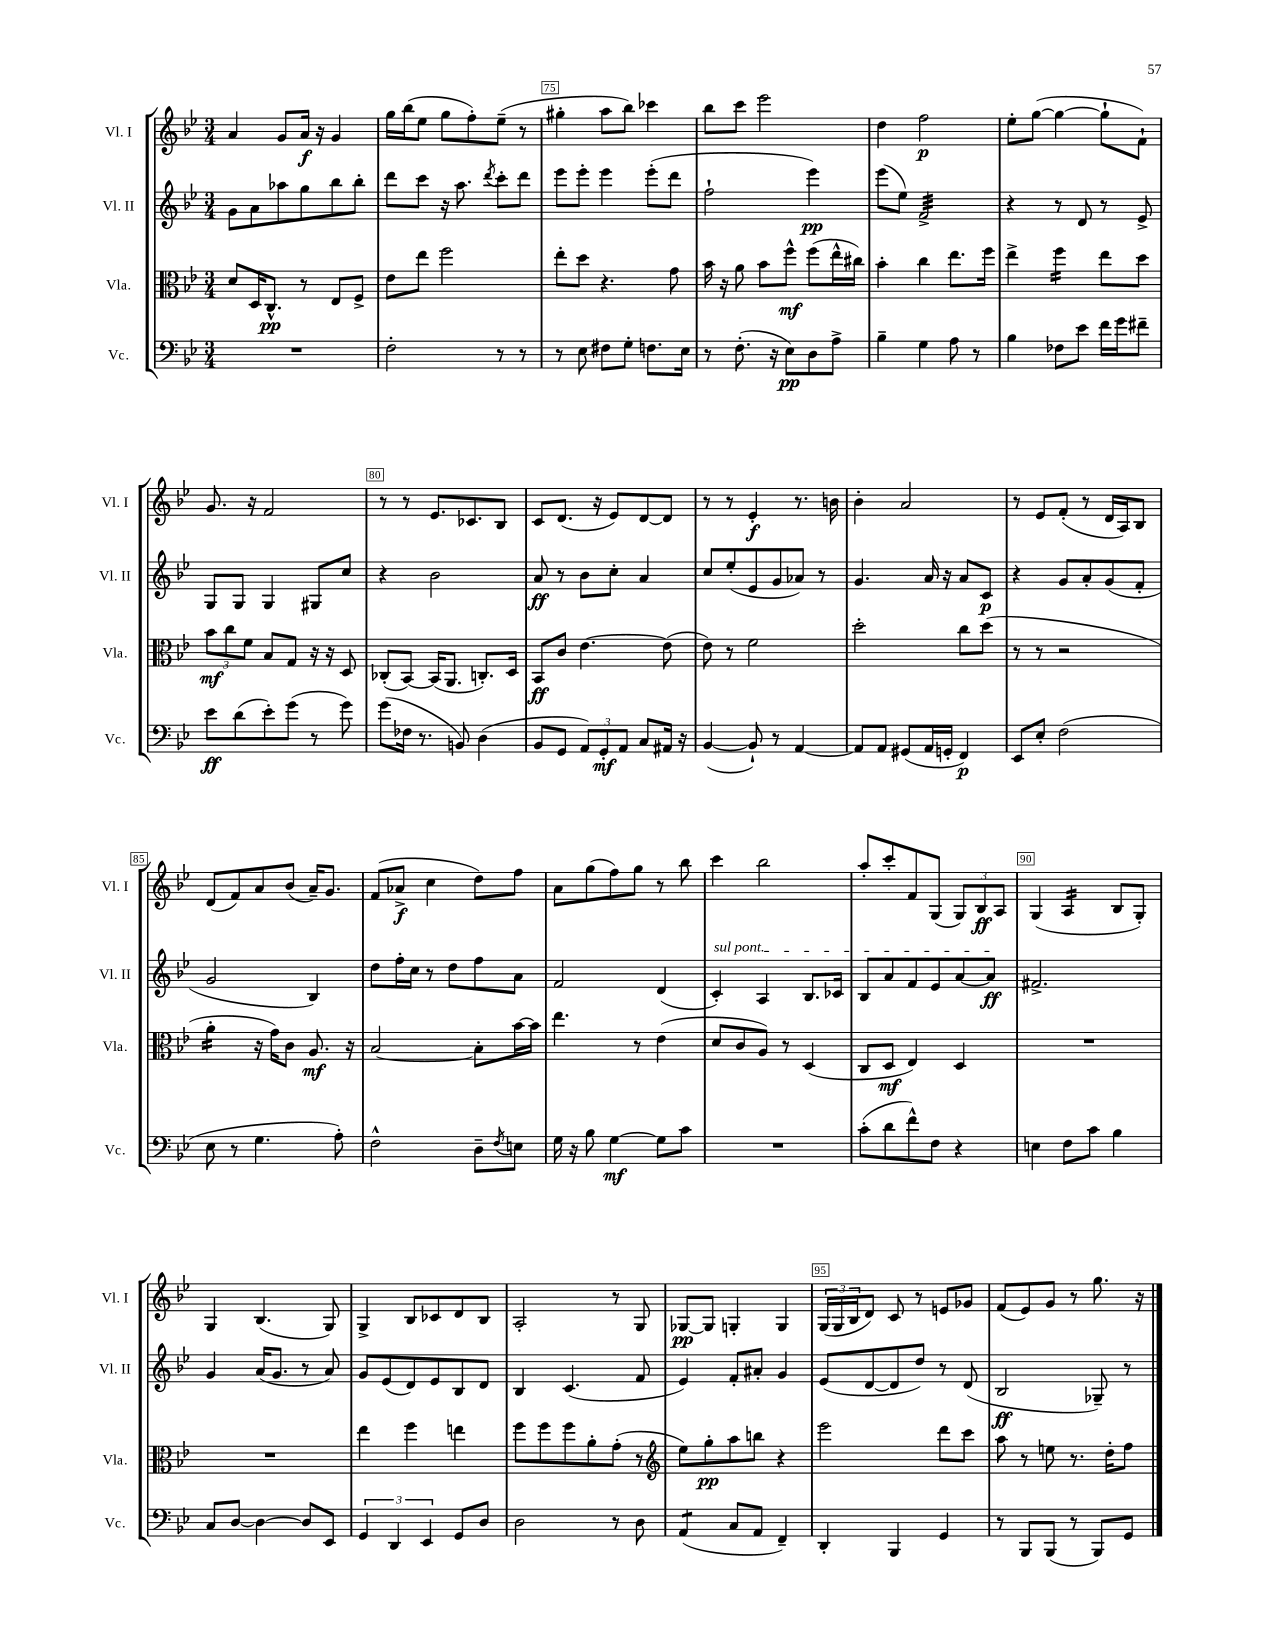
<<
\new StaffGroup <<
\new Staff = "s0" \with { instrumentName = "Vl. I" shortInstrumentName = "Vl. I" } {
    \clef treble \key bes \major \numericTimeSignature \time 3/4
    a'4 g'8 a'16\f r16 g'4 |
    g''16 bes''16( ees''8 g''8 f''8-.) ees''8--( r8 |
    gis''4-. a''8 bes''8) ces'''4 |
    bes''8 c'''8 ees'''2 |
    d''4 f''2\p |
    ees''8-. g''8~( g''4~ g''8-! f'8-!) |
    g'8. r16 f'2 |
    r8 r8 ees'8. ces'8. bes8 |
    c'8 d'8.( r16 ees'8) d'8~ d'8 |
    r8 r8 ees'4-.\f r8. b'16 |
    bes'4-. a'2 |
    r8 ees'8 f'8-.( r8 d'16 a16) bes8 |
    d'8( f'8) a'8 bes'8( a'16--) g'8. |
    f'8( aes'8->\f c''4 d''8) f''8 |
    a'8 g''8( f''8) g''8 r8 bes''8 |
    c'''4 bes''2 |
    a''8-. c'''8-. f'8 g8( \tuplet 3/2 { g8) bes8\ff a8 } |
    g4( a4:16 bes8 g8-.) |
    g4 bes4.( g8) |
    g4-> bes8 ces'8 d'8 bes8 |
    a2-. r8 g8 |
    ges8~\pp ges8 g4-. g4 |
    \tuplet 3/2 { g16( g16 bes16 } d'8) c'8 r8 e'8 ges'8 |
    f'8( ees'8) g'8 r8 g''8. r16 \bar "|." |
}
\new Staff = "s1" \with { instrumentName = "Vl. II" shortInstrumentName = "Vl. II" } {
    \clef treble \key bes \major \numericTimeSignature \time 3/4
    g'8 a'8 aes''8 g''8 bes''8 bes''8-. |
    d'''8 c'''8 r16 a''8. \acciaccatura { d'''8 } c'''8-. d'''8 |
    ees'''8 ees'''8-. ees'''4 ees'''8-.( d'''8 |
    f''2-! ees'''4\pp) |
    ees'''8( ees''8) f'2:32-> |
    r4 r8 d'8 r8 ees'8-> |
    g8 g8 g4 gis8 c''8 |
    r4 bes'2 |
    a'8\ff r8 bes'8 c''8-. a'4 |
    c''8 ees''8-.( ees'8 g'8 aes'8) r8 |
    g'4. a'16 r16 a'8 c'8\p |
    r4 g'8 a'8-. g'8( f'8-. |
    g'2 bes4) |
    d''8 f''16-. c''16 r8 d''8 f''8 a'8 |
    f'2 d'4( |
    \once \override TextSpanner.bound-details.left.text = \markup { \italic "sul pont." } c'4-.\startTextSpan) a4 bes8. ces'16 |
    bes8 a'8 f'8 ees'8 a'8~ a'8\ff\stopTextSpan |
    fis'2.-> |
    g'4 a'16( g'8. r8 a'8) |
    g'8 ees'8( d'8) ees'8 bes8 d'8 |
    bes4 c'4.( f'8 |
    ees'4) f'8-. ais'8-. g'4 |
    ees'8( d'8~ d'8 d''8) r8 d'8( |
    bes2\ff ges8--) r8 \bar "|." |
}
\new Staff = "s2" \with { instrumentName = "Vla." shortInstrumentName = "Vla." } {
    \clef alto \key bes \major \numericTimeSignature \time 3/4
    d'8 d16 c8.-^\pp r8 ees8 f8-> |
    ees'8 ees''8 f''2 |
    ees''8-. d''8 r4. g'8 |
    bes'16 r16 a'8 bes'8 f''8-^\mf f''8( ees''16-^ cis''16) |
    bes'4-. c''4 ees''8. f''16 |
    ees''4-> f''4:16 ees''8 d''8 |
    \tuplet 3/2 { bes'8\mf c''8 f'8 } bes8 g8 r16 r16 d8 |
    ces8-.( bes,8~) bes,16( a,8. c8.-.) d16 |
    bes,8\ff c'8 ees'4.~ ees'8( |
    ees'8) r8 f'2 |
    d''2-. c''8 d''8( |
    r8 r8 r2 |
    a'4:16-. r16 g'16) c'8 a8.\mf r16 |
    bes2~ bes8-. bes'16~ bes'16 |
    ees''4. r8 ees'4( |
    d'8 c'8 a8) r8 d4( |
    c8 d8\mf ees4) d4 |
    R2. |
    R2. |
    ees''4 f''4 e''4 |
    f''8 f''8 f''8 a'8-. g'8-.( r8 |
    \clef treble ees''8) g''8-.\pp a''8 b''8 r4 |
    ees'''2 d'''8 c'''8 |
    a''8 r8 e''8 r8. d''16-. f''8 \bar "|." |
}
\new Staff = "s3" \with { instrumentName = "Vc." shortInstrumentName = "Vc." } {
    \clef bass \key bes \major \numericTimeSignature \time 3/4
    R2. |
    f2-. r8 r8 |
    r8 ees8 fis8 g8-. f8. ees16 |
    r8 f8.-.( r16 ees8\pp) d8 a8-> |
    bes4-- g4 a8 r8 |
    bes4 fes8 ees'8 f'16 g'16 fis'8-- |
    ees'8\ff d'8( ees'8-.) g'8( r8 g'8) |
    g'8( fes16 r8. b,8) d4( |
    bes,8 g,8 \tuplet 3/2 { a,8) g,8-.\mf a,8 } c8 ais,16 r16 |
    bes,4~( bes,8-!) r8 a,4~ |
    a,8 a,8 gis,8( a,16 g,16-. f,4\p) |
    ees,8 ees8-. f2( |
    ees8 r8 g4. a8-.) |
    f2-^ d8-- \acciaccatura { f8 } e8 |
    g16 r16 bes8 g4~\mf g8 c'8 |
    R2. |
    c'8-.( d'8 f'8-^) f8 r4 |
    e4 f8 c'8 bes4 |
    c8 d8~ d4~ d8 ees,8 |
    \tuplet 3/2 { g,4 d,4 ees,4 } g,8 d8 |
    d2 r8 d8 |
    a,4:8( c8 a,8 f,4--) |
    d,4-. bes,,4 g,4 |
    r8 bes,,8 bes,,8( r8 bes,,8) g,8 \bar "|." |
}
>>
>>
\layout { \context { \Score currentBarNumber = #73 \override BarNumber.break-visibility = ##(#f #t #t) barNumberVisibility = #(every-nth-bar-number-visible 5) \override BarNumber.stencil = #(make-stencil-boxer 0.1 0.3 ly:text-interface::print) } }
